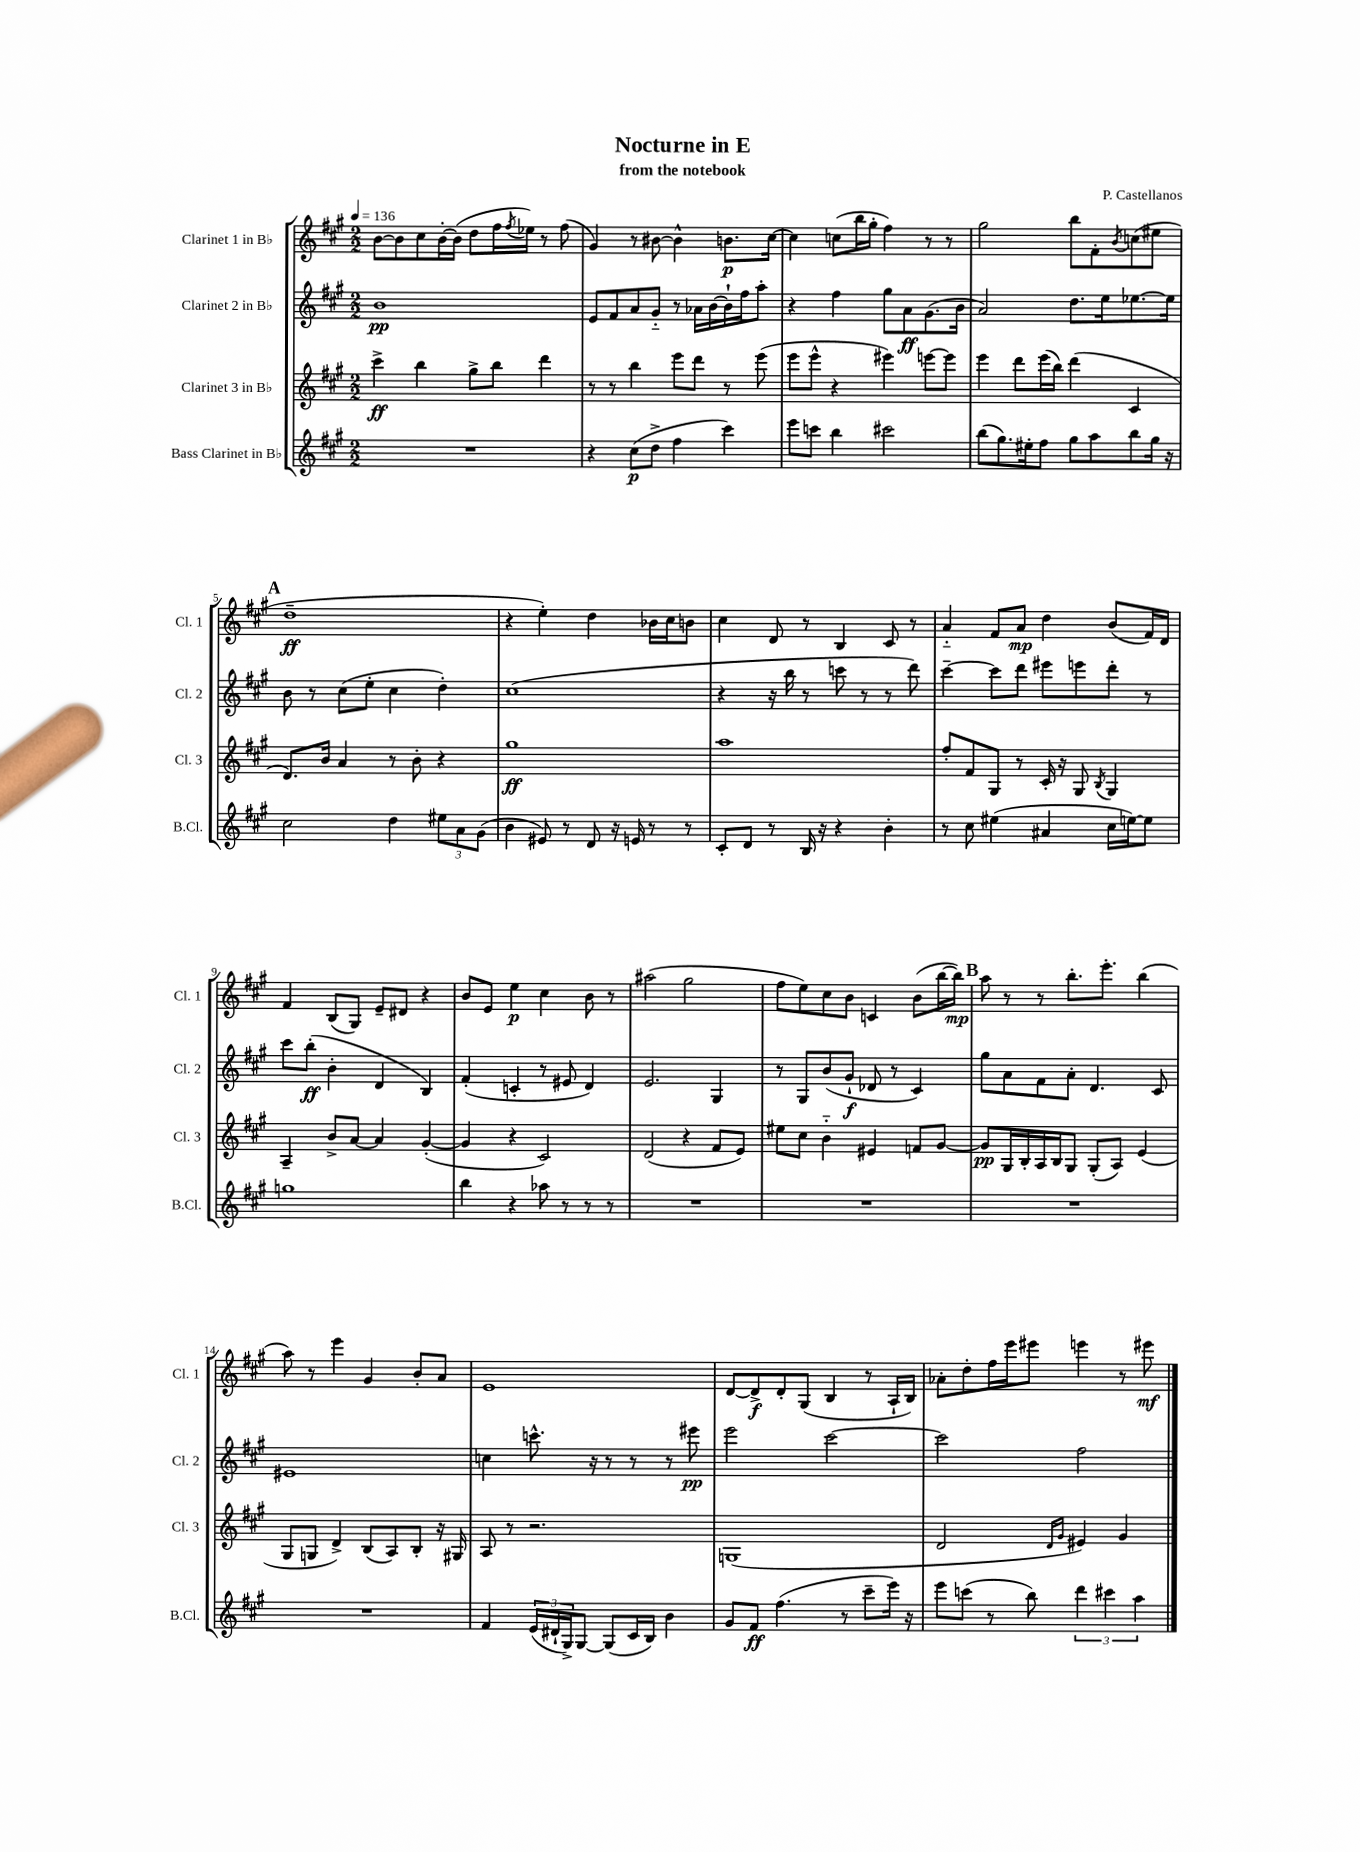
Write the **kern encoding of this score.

**kern	**kern	**kern	**kern
*staff4	*staff3	*staff2	*staff1
*clefG2	*clefG2	*clefG2	*clefG2
*k[f#c#g#]	*k[f#c#g#]	*k[f#c#g#]	*k[f#c#g#]
*M2/2	*M2/2	*M2/2	*M2/2
*MM136	*MM136	*MM136	*MM136
1r	4ccc#^	1b	[8b
.	.	.	8b]
.	4bb	.	8cc#
.	.	.	[16b'
.	.	.	(16b]
.	8gg#^	.	8dd
.	8bb	.	16ff#
.	.	.	8qff#
.	.	.	16ee-)
.	4ddd	.	8r
.	.	.	(8ff#
=	=	=	=
4r	8r	8e	4g#)
.	8r	8f#	.
(8cc#	4bb	8a	8r
8dd^	.	8g#'~	[8b#
4ff#	8eee	8r	4b#^^]
.	8ddd	16a-	.
.	.	[16b	.
4ccc#)	8r	16b`]	8.b
.	.	16ff#	.
.	(8eee	8aa'	.
.	.	.	[16cc#
=	=	=	=
8eee	8eee	4r	4cc#]
8ccc	8eee^^	.	.
4bb	4r	4ff#	(8cc
.	.	.	16bb
.	.	.	16gg#'
2ccc#	4eee#)	8gg#	4ff#)
.	.	8a	.
.	[8eee	(8.g#	8r
.	8eee]	.	8r
.	.	16b	.
=	=	=	=
(8bb	4eee	2a)	2gg#
8.gg#)	.	.	.
.	8ddd	.	.
16ee#'	.	.	.
8ff#	(16eee	.	.
.	16bb)	.	.
8gg#	(4ddd	8.dd	8bb
8aa	.	.	8f#'
.	.	16ee	.
.	.	.	8qb
8bb	4c#	[8.ee-	(8cc
16gg#	.	.	8ee#
16r	.	16ee-]	.
=	=	=	=
2cc#	8.d)	8b	1dd~
.	.	8r	.
.	16b	.	.
.	4a	(8cc#	.
.	.	8ee'	.
4dd	8r	4cc#	.
.	8b'	.	.
12ee#	4r	4dd')	.
12a	.	.	.
(12g#	.	.	.
=	=	=	=
4b	1gg#	(1cc#	4r
8e#)	.	.	4ee')
8r	.	.	.
8d	.	.	4dd
16r	.	.	.
16e	.	.	.
8r	.	.	16b-
.	.	.	16cc#
8r	.	.	8b
=	=	=	=
8c#'	1aa	4r	4cc#
8d	.	.	.
8r	.	16r	8d
.	.	16bb	.
16B	.	8r	8r
16r	.	.	.
4r	.	8ccc	4B
.	.	8r	.
4b'	.	8r	8c#
.	.	8ddd)	8r
=	=	=	=
8r	8ff#'	[4ccc#~	4a'~
8cc#	8f#	.	.
(4ee#	8G#	8ccc#]	8f#
.	8r	8ddd	8a
4a#	16c#'	8eee#	4dd
.	16r	.	.
.	8G#	8eee	.
.	8qB	.	.
16cc#	4G#	8ddd'	(8b
[16ee)	.	.	.
8ee]	.	8r	16f#)
.	.	.	16d
=	=	=	=
1gg	4A~	8ccc#	4f#
.	.	(8bb'	.
.	8b^	4b'	(8B
.	[8a	.	8G#)
.	4a]	4d	8e~
.	.	.	8d#
.	([4g#'	4B)	4r
=	=	=	=
4bb	4g#]	(4f#'	8b
.	.	.	8e
4r	4r	4c'	4ee
8aa-	2c#)	8r	4cc#
8r	.	8e#	.
8r	.	4d)	8b
8r	.	.	8r
=	=	=	=
1r	(2d	2.e	(2aa#
.	4r	.	2gg#
.	8f#	4G#	.
.	8e)	.	.
=	=	=	=
1r	8ee#	8r	8ff#
.	8cc#	8G#	8ee)
.	4b'~	(8b	8cc#
.	.	8g#`	8b
.	4e#	8d-	4c
.	.	8r	.
.	8f	4c#)	(8b
.	[8g#	.	[16bb
.	.	.	16bb])
=	=	=	=
1r	8g#]	8gg#	8aa
.	16G#	8a	8r
.	16B'	.	.
.	16A	8f#	8r
.	16B	.	.
.	8G#	8a'	8.bb'
.	(8G#'	4.d	.
.	.	.	8.eee'
.	8A)	.	.
.	(4e	.	(4bb
.	.	8c#	.
=	=	=	=
1r	8G#	1e#	8aa)
.	8G	.	8r
.	4d^)	.	4eee
.	(8B	.	4g#
.	8A)	.	.
.	8B'	.	8b'
.	16r	.	8a
.	16G#	.	.
=	=	=	=
4f#	8A	4cc	1e
.	8r	.	.
(24e	2.r	8.ccc^^	.
24d#`	.	.	.
24G#^)	.	.	.
[8G#	.	.	.
.	.	16r	.
(8G#]	.	8r	.
16c#	.	8r	.
16B)	.	.	.
4b	.	8r	.
.	.	8eee#	.
=	=	=	=
8g#	(1G	2eee	[8d
8f#	.	.	8d^]
(4.ff#	.	.	8d'
.	.	.	(8G#
.	.	[2ccc#	4B
8r	.	.	.
8ccc#~	.	.	8r
16eee)	.	.	16A`
16r	.	.	16B)
=	=	=	=
8eee	2d	2ccc#]	8a-'
(8ccc	.	.	8dd'
8r	.	.	16ff#
.	.	.	16eee
8bb)	.	.	8eee#
.	16qqd	.	.
.	16qqg#	.	.
6ddd	4e#)	2ff#	4eee
6ccc#	.	.	.
.	4g#	.	8r
6aa	.	.	.
.	.	.	8eee#
==	==	==	==
*-	*-	*-	*-
